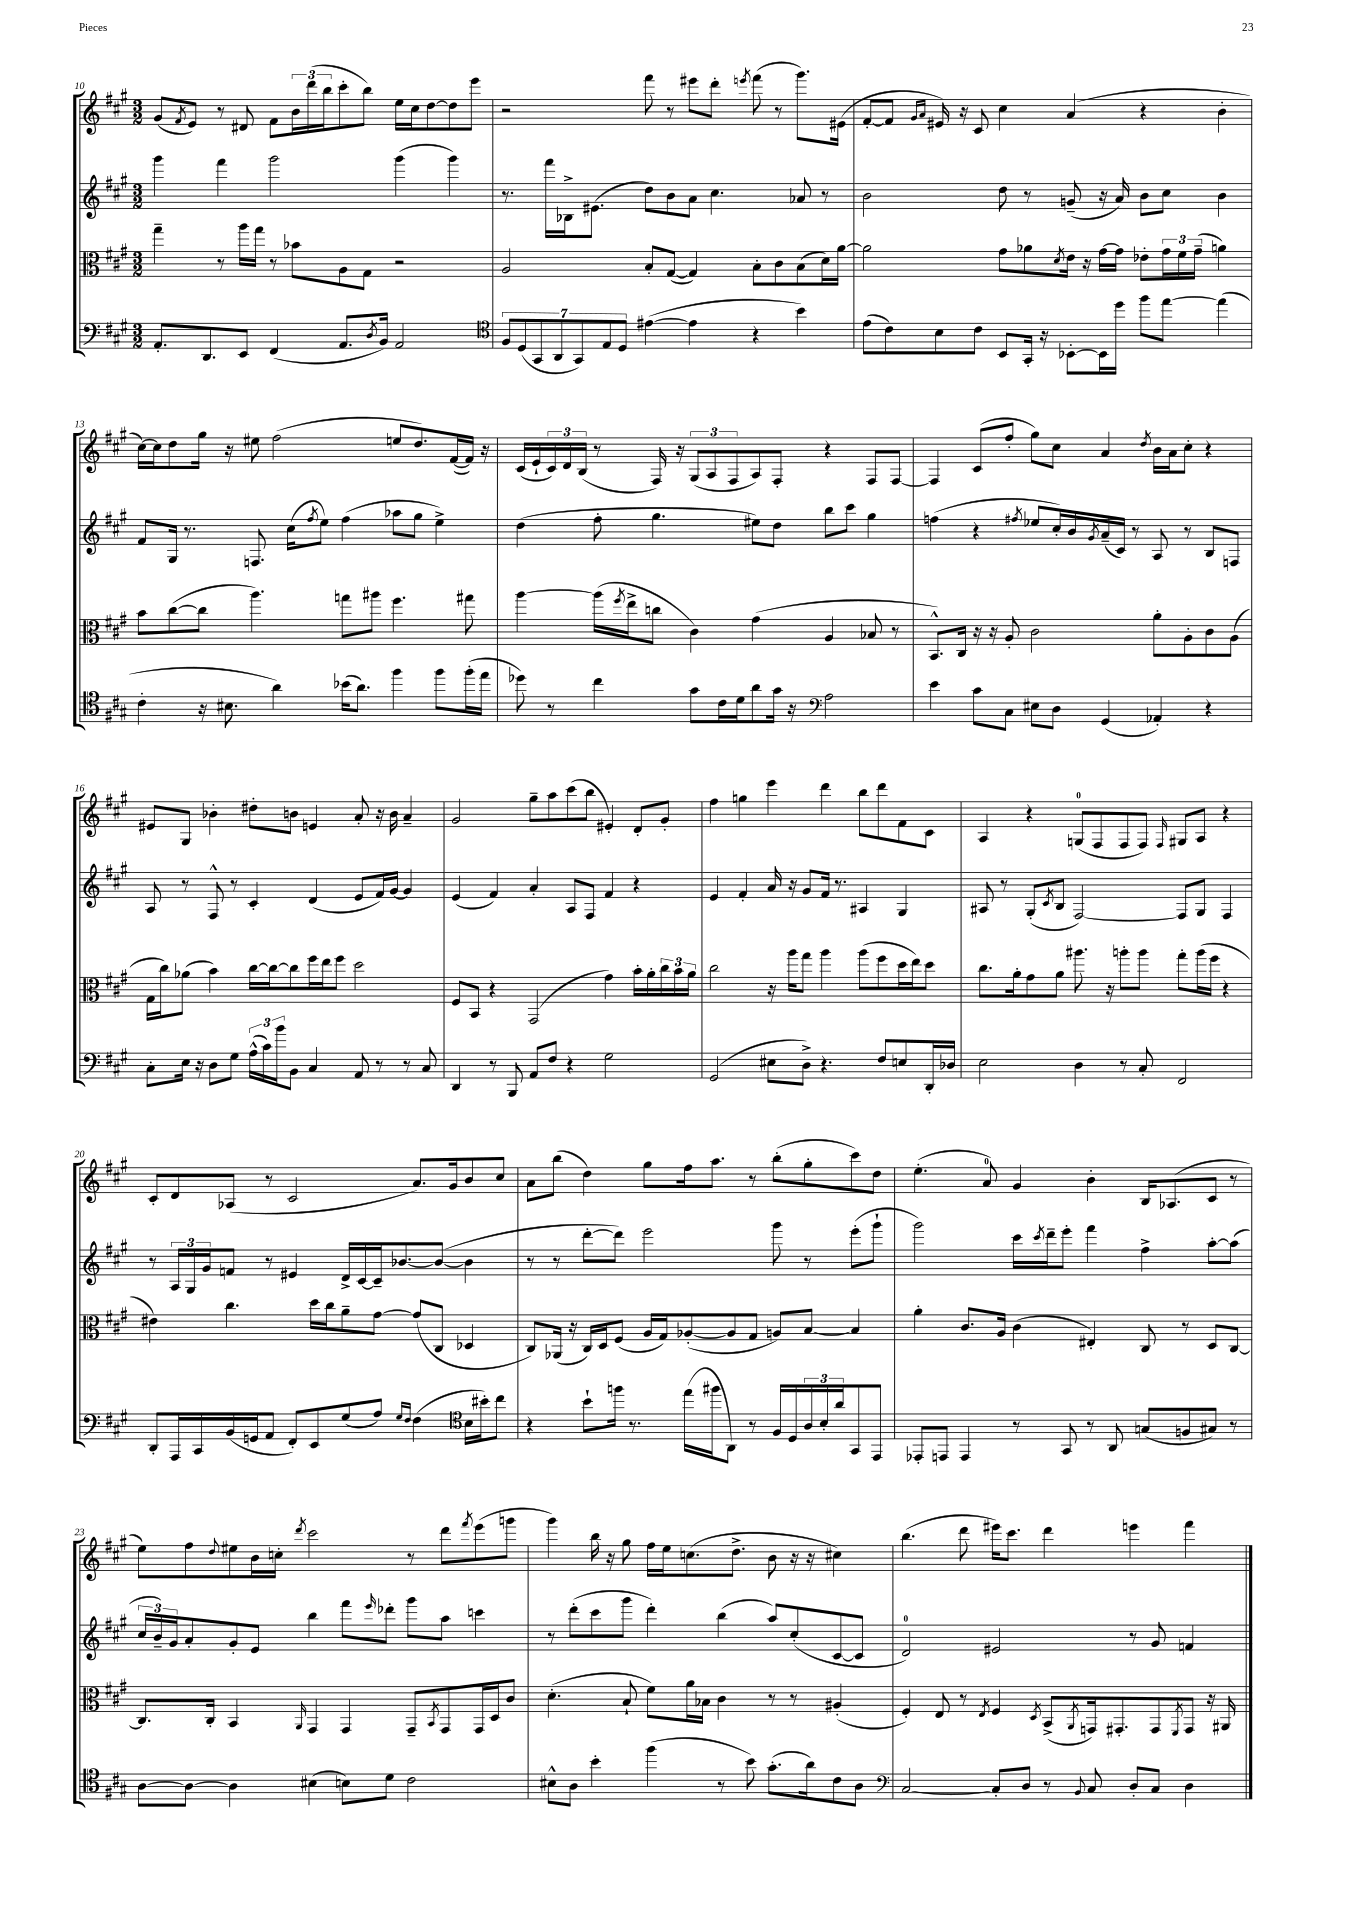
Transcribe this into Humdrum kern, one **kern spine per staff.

**kern	**kern	**kern	**kern
*part4	*part3	*part2	*part1
*staff4	*staff3	*staff2	*staff1
*clefF4	*clefC3	*clefG2	*clefG2
*k[f#c#g#]	*k[f#c#g#]	*k[f#c#g#]	*k[f#c#g#]
*M3/2	*M3/2	*M3/2	*M3/2
=10	=10	=10	=10
8.AA'/L	4gg#~\	4ggg#\	(8g#/L
.	.	.	8qf#/
.	.	.	8e/J)
8.DD/	.	.	.
.	8r	4fff#\	8r
8EE/J	16aa\LL	.	8d#X/
.	16gg#\JJ	.	.
(4FF#/	8r	2ggg#\	8f#\L
.	8b-X\L	.	24b\L
.	.	.	(24ddd\
.	.	.	24bb\J
8.AA/L	8A\	.	8ccc#'\
.	8G#\J	.	8bb\J)
8qD/	.	.	.
16BB/Jk)	.	.	.
2AA/	2r	(4ggg#\	16ee\LL
.	.	.	16cc#\J
.	.	.	[8dd\
.	.	4ggg#\)	8dd\]
.	.	.	8eee\J
=11	=11	=11	=11
*clefC4	*	*	*
14F#/L	2A/	8.r	2r
(14D/	.	.	.
14GG#/	.	.	.
.	.	16fff#\LL	.
14AA/	.	.	.
.	.	16B-X^\J	.
14GG#/)	.	.	.
.	.	(8.e#X\J	.
14E/	.	.	.
14D/J	.	.	.
([4e#X\	8B'/L	8dd\L)	8fff#\
.	([8G#/J	8b\	8r
4e#\]	4G#/])	8a\J	8eee#X\L
.	.	4.cc#\	8ddd'\J
.	.	.	8qeeen/
4r	8B'\L	.	(8fff#\
.	8c#\	.	8r
4b\)	(8B\	8a-X/	8.ggg#\L)
.	16d\L)	8r	.
.	[16a\JJ	.	(16e#X\Jk
=12	=12	=12	=12
(8e\L	2a\]	2b\	[8f#'/L
8c#\)	.	.	8f#/J]
.	.	.	16qqg#/LL
.	.	.	16qqa/JJ
8B\	.	.	16e#X/)
.	.	.	16r
8c#\J	.	.	8c#/
8BB/L	8g#\L	8dd\	4cc#\
16GG#'/Jk	8a-X\	8r	.
16r	.	.	.
.	8qd/	.	.
[8BB-X'\L	16e\Jk	(8gn~/	(4a/
.	16r	.	.
16BB-\L]	[16g#\LL	16r	.
16dd\JJ	16g#\JJ]	16a/)	.
8ff#\L	8e-X'\L	8b\L	4r
[8ee\J	24g#\L	8cc#\J	.
.	24f#\	.	.
.	(24g#~\JJ	.	.
(4ee\]	4an\)	4b\	4b'\
!!LO:LB:g=z
=13	=13	=13	=13
4c#'\	8b\L	8f#/L	[16cc#\LL)
.	.	.	16cc#\J]
.	([8cc#\	16G#/Jk	8dd\
.	.	8.r	.
16r	8cc#\J]	.	16gg#\Jk
8.B#X\	.	.	16r
.	4.aa\)	8.Fn/	8ee#X\
4a\)	.	.	(2ff#\
.	.	(16cc#\KL	.
.	.	8qff#/	.
.	.	8ee\J)	.
(16b-X\KL	8ggn\L	(4ff#\	.
8.a\J)	.	.	.
.	8aa#X\J	.	.
4ff#\	4.ff#\	8aa-X\L	8een/L
.	.	8gg#\J	8.dd/)
8ff#\L	.	4ee^\)	.
.	.	.	([16f#/L
(16ff#'\L	8gg#X\	.	16f#/JJ])
16ee\JJ	.	.	16r
=14	=14	=14	=14
8dd-X\)	[4aa\	(4dd\	(16c#/LL
.	.	.	16e`/
8r	.	.	24c#/)
.	.	.	24d/
.	.	.	(24B/JJ
4cc#\	(16aa\LL]	8ff#'\	8r
.	8qff#/	.	.
.	16ee^\J	.	.
.	8ccn\J	4.gg#\	16F#/)
.	.	.	16r
8g#\L	4c#\)	.	(12G#/L
.	.	.	12A/
16c#\L	.	.	.
.	.	.	12F#/
16d\J	.	.	.
8a\	(4g#\	8ee#X\L)	8A/)
16g#\Jk	.	8dd\J	8F#'/J
16r	.	.	.
*clefF4	*	*	*
2A\	4A/	8bb\L	4r
.	.	8ccc#\J	.
.	8B-X/	4gg#\	8F#/L
.	8r	.	[8F#/J
=15	=15	=15	=15
4e\	8.BB^^/L)	(4ffn\	4F#/]
.	16C#/Jk	.	.
8c#\L	16r	4r	(8c#/L
.	16r	.	.
8C#\J	8A'/	.	8ff#'/J
.	.	8qff#X/	.
8E#X\L	2c#\	8ee-X/L	8gg#\L)
8D\J	.	16cc#'/L)	8cc#\J
.	.	16b/	.
.	.	8qg#/	.
(4GG#/	.	(16a~/	4a/
.	.	16c#/JJ)	.
.	.	8r	.
.	.	.	8qdd/
4AA-X'/)	8a'\L	8A/	16b\LL
.	.	.	16a\J
.	8A'\	8r	8cc#'\J
4r	8c#\	8B/L	4r
.	(8A\J	8Fn/J	.
!!LO:LB:g=z
=16	=16	=16	=16
8C#'\L	16G#\LL	8A/	8e#X/L
.	16cc#\J)	.	.
16E\Jk	(8a-X\J	8r	8G#/J
16r	.	.	.
8D\L	4b\)	8F#^^/	4b-X'\
8G#\J	.	8r	.
(24A^^\LL	[16cc#\LL	4c#'/	8dd#X'\L
24c#\)	.	.	.
.	16cc#\J_	.	.
24b\J	.	.	.
8BB\J	8cc#\]	.	8bn\J
4C#/	16ff#\L	(4d/	4en/
.	16ee\J	.	.
.	8ff#\J	.	.
8AA/	2dd\	8e/L	8a'/
8r	.	16f#/L)	16r
.	.	[16g#/JJ	16b\
8r	.	4g#/]	4a~/
8C#/	.	.	.
=17	=17	=17	=17
4DD/	8F#/L	(4e/	2g#/
.	8BB/J	.	.
8r	4r	4f#/)	.
8BBB/	.	.	.
8AA/L	(2GG#/	4a'/	8gg#~\L
8F#/J	.	.	8aa\
4r	.	8A/L	(8ccc#\
.	.	8F#/J	8bb\J
2G#\	4g#\)	4f#/	4e#X'/)
.	16b'\LL	4r	8d'/L
.	16a'\	.	.
.	24cc#\	.	8g#'/J
.	24b\	.	.
.	24a\JJ	.	.
=18	=18	=18	=18
(2GG#/	2cc#\	4e/	4ff#\
.	.	4f#'/	4ggn\
8E#X\L	16r	16a/	4eee\
.	16aa\KL	16r	.
8D^\J)	8gg#\J	8g#/L	.
4.r	4aa\	16f#/Jk	4ddd\
.	.	8.r	.
.	(8aa\L	4A#X/	8bb\L
8F#/L	8ff#\	.	8ddd\
8En/	16dd\L	4G#/	8f#\
.	16ee\J)	.	.
16DD'/L	8dd\J	.	8c#\J
16D-X/JJ	.	.	.
=19	=19	=19	=19
2E\	8.cc#\L	8A#X/	4A/
.	.	8r	.
.	16a'\k	.	.
.	8g#\	(8G#'/L	4r
.	.	8qc#/	.
.	8a\J	8B/J	.
4D\	8.aa#X\	[2F#/)	(8Gn/L
.	.	.	8F#/
.	16r	.	.
8r	8aan'\L	.	8F#/
8C#'/	8aa\J	.	8F#/J)
.	.	.	16qqF#/
2FF#/	8gg#'\L	8F#/L]	8G#X/L
.	(16aa\L	8G#/J	8A/J
.	16ff#\JJ	.	.
.	4r	4F#/	4r
!!LO:LB:g=z
=20	=20	=20	=20
8DD'/L	4e#X\)	8r	8c#'/L
16AAA/L	.	24A/LL	8d/
.	.	24G#/	.
16CC#/	.	.	.
.	.	24g#/J	.
(16BB/	4.cc#\	8fn/J	(8A-X/J
16GGn/J	.	.	.
8AA/J	.	8r	8r
8FF#'/L)	.	4e#X/	2c#/
8EE/	16dd\LL	.	.
.	16cc#\J	.	.
(8G#/	8a~\	16d^/LL	.
.	.	[16c#/	.
8A/J)	[8g#\J	16c#~/J]	.
.	.	[8.b-X/	.
16qqG#/LL	.	.	.
16qqF#/JJ	.	.	.
(4F#\	(8g#/L]	.	8.a/L)
.	8C#/J	(8b-/J_	.
.	.	.	16g#/k
*clefC4	*	*	*
16B\LL	4D-X/	4b-\]	8b/
16b#X'\J)	.	.	.
8cc#\J	.	.	8cc#/J
=21	=21	=21	=21
4r	8C#/L)	8r	8a\L
.	(16AA-X/Jk	8r	(8bb\J
.	16r	.	.
8b`\L	16C#/LL)	[8ddd'\L	4dd\)
.	16D/J	.	.
16ffn\Jk	(8F#/J	8ddd\J])	.
8.r	.	.	.
.	16A/LL	2eee\	8gg#\L
.	16G#/J)	.	.
(16ee\LL	([8A-X'/	.	16ff#\k
16ff#X\J	.	.	8.aa\J
8AA\J)	8A-/]	.	.
8r	8G#/J	.	8r
16F#/LL	8An/L)	8ggg#\	(8bb'\L
16D/	.	.	.
24A/	[8B/J	8r	8gg#'\
24B'/	.	.	.
24a/J	.	.	.
8GG#/	4B/]	(8eee'\L	8ccc#\)
8EE/J	.	8ggg#`\J	8dd\J
=22	=22	=22	=22
8EE-X'/L	4a'\	2ggg#\)	(4.ee'\
8EEn/J	.	.	.
4EE/	8.c#/L	.	.
.	.	.	8a/)
.	16A/Jk	.	.
8r	(4c#\	16ccc#\LL	4g#/
.	.	8qccc#/	.
.	.	16ddd~\J	.
8GG#/	.	8eee'\J	.
8r	4E#X'/)	4fff#\	4b'\
8AA/	.	.	.
(8Gn/L	8C#/	4ff#^\	16B/KL
.	.	.	(8.A-X/
8Fn/	8r	.	.
8G#X/J)	8D/L	[8aa'\L	8c#/J
8r	[8C#/J	(8aa\J]	8r
!!LO:LB:g=z
=23	=23	=23	=23
[8A\L	8.C#/L]	24cc#/LL	8ee\L)
.	.	24b~/)	.
.	.	24g#/J	.
8A\J_	.	8a'/	8ff#\
.	16C#'/Jk	.	.
.	.	.	8qqdd/
4A\]	4BB/	8g#'/	8ee#X\
.	.	8e/J	16b\L
.	.	.	16ccn'\JJ
.	16qqAA/	.	8qddd/
(4B#X\	4GG#/	4bb\	2ccc#\
8Bn\L)	4GG#/	8fff#\L	.
.	.	16qqeee/	.
8d\J	.	8ddd-X'\J	.
2c#\	8GG#~/L	8ggg#\L	8r
.	8qBB/	.	.
.	8GG#/	8aa\J	8ddd\L
.	.	.	8qfff#/
.	16GG#/L	4cccn\	(8eee\
.	16D/J	.	.
.	8c#/J	.	8gggn\J
=24	=24	=24	=24
8B#X^^\L	(4.d'\	8r	4ggg#\)
8A\J	.	(8ddd'\L	.
4b'\	.	8ccc#\	16bb\
.	.	.	16r
.	8B`/	8ggg#\J	8gg#\
(4ff#\	8f#\L)	4ddd'\)	16ff#\LL
.	.	.	16ee\J
.	16a\L	.	(8.ccn\
.	16B-X\JJ	.	.
8r	4c#\	(4bb\	.
.	.	.	8.dd^\J
8b\)	.	.	.
(8.g#'\L	8r	8aa/L)	8b\
.	8r	(8cc#'/	16r
16a\k)	.	.	16r
8c#\	(4A#X'/	[8c#/	4cc#X\)
8A\J	.	8c#/J]	.
=25	=25	=25	=25
*clefF4	*	*	*
[2C#/	4F#'/)	2d/)	(4.bb\
.	8E/	.	.
.	8r	.	8ddd\
.	8qE/	.	.
8C#'/L]	4F#/	2e#X/	16eee#X\KL)
.	.	.	8.ccc#\J
8D/J	.	.	.
.	8qD/	.	.
8r	(8BB^/L	.	4ddd\
8qqBB/	8qAA/	.	.
8C#/	16GGn/k)	.	.
.	8.GG#X'/	.	.
8D'/L	.	8r	4eeen\
8C#/J	8GG#/	8g#/	.
.	8qFF#/	.	.
4D\	8GG#/J	4fn/	4fff#\
.	16r	.	.
.	16AA#X/	.	.
==	==	==	==
*-	*-	*-	*-
